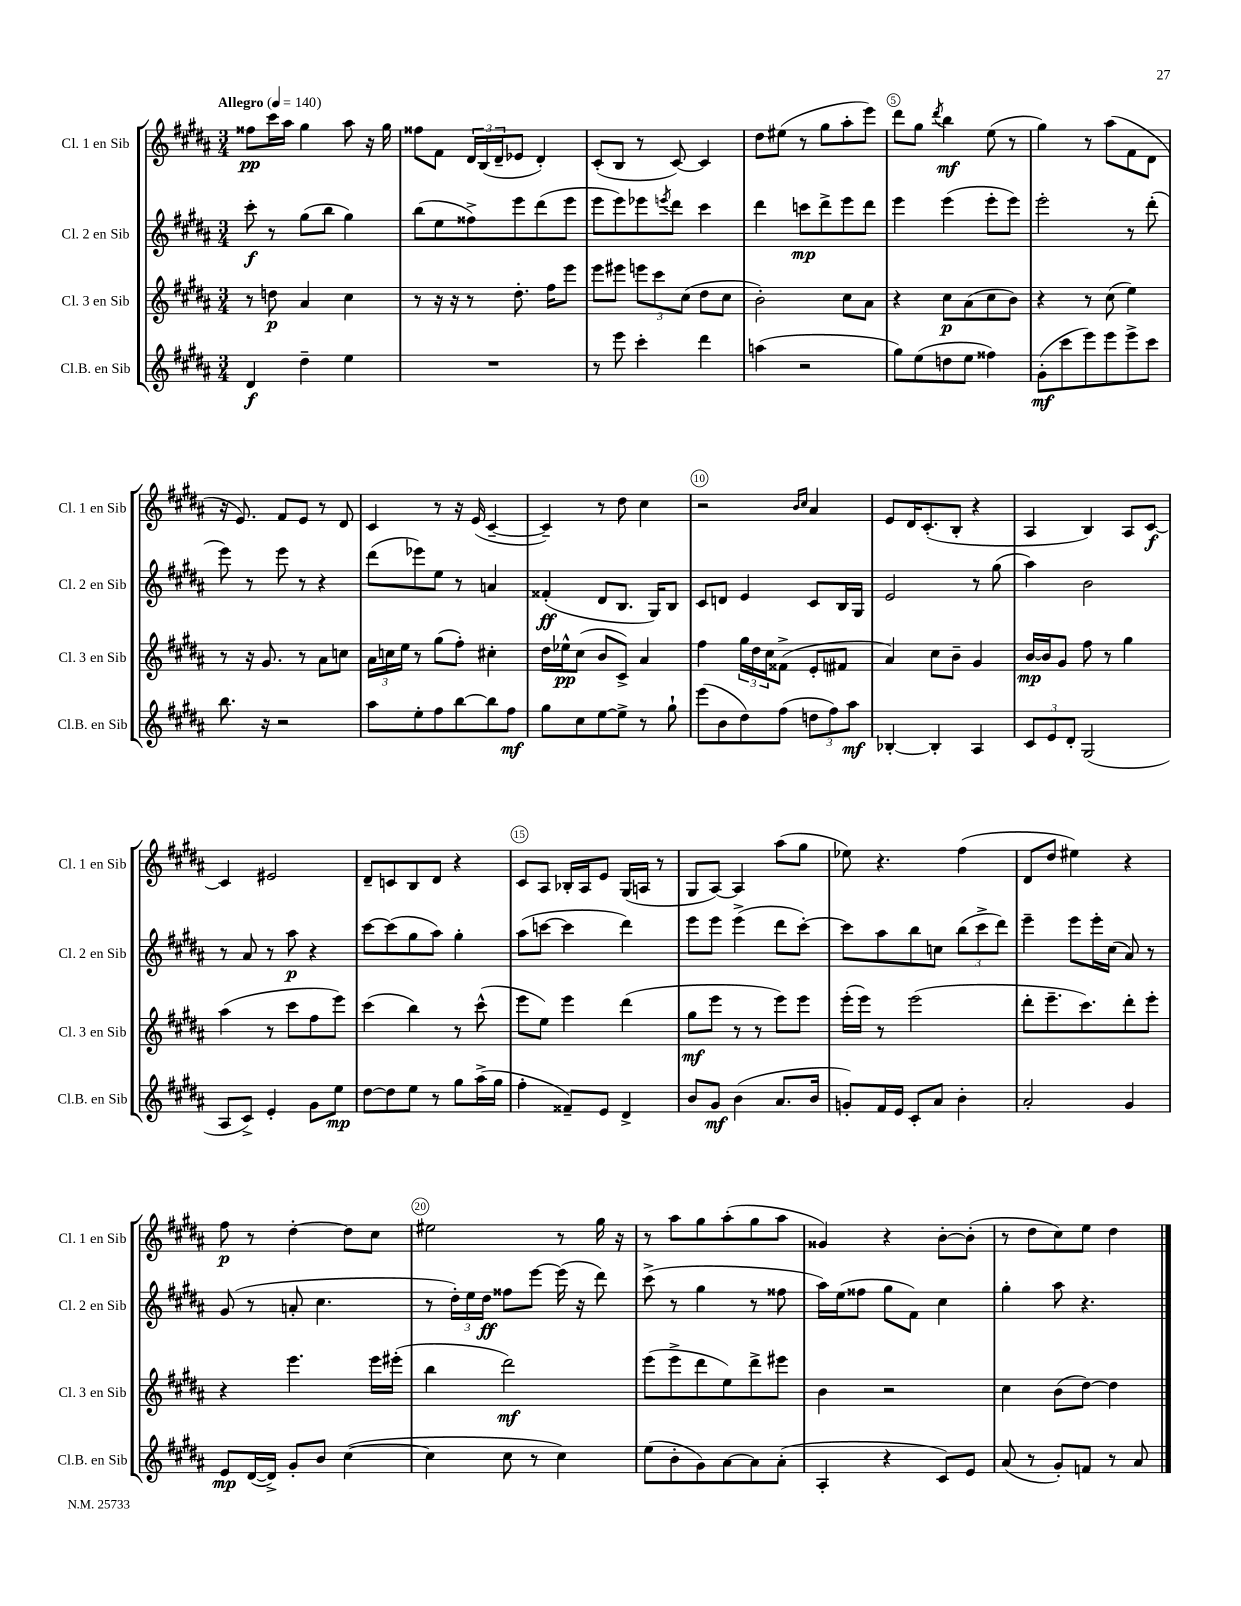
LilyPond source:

<<
\new StaffGroup <<
\new Staff = "s0" \with { instrumentName = "Cl. 1 en Sib" shortInstrumentName = "Cl. 1 en Sib" } {
    \clef treble \key b \major \numericTimeSignature \time 3/4 \tempo "Allegro" 4 = 140
    fisis''8\pp cis'''16 ais''16 gis''4 ais''8 r16 gis''16 |
    fisis''8 fis'8 \tuplet 3/2 { dis'16 b16( dis'16-- } ees'8 dis'4-.) |
    cis'8-.( b8 r8 cis'8~) cis'4 |
    dis''8 eis''8( r8 gis''8 ais''8-. e'''8) |
    dis'''8 gis''8 \acciaccatura { dis'''8 } b''4\mf e''8( r8 |
    gis''4) r8 ais''8( fis'8 dis'8 |
    r16 e'8.) fis'8 e'8 r8 dis'8 |
    cis'4 r8 r16 e'16( cis'4~-- |
    cis'4--) r8 dis''8 cis''4 |
    r2 \grace { b'16 cis''16 } ais'4 |
    e'8 dis'16 cis'8.-.( b8-. r4 |
    ais4 b4) ais8 cis'8~\f |
    cis'4 eis'2 |
    dis'8-- c'8 b8 dis'8 r4 |
    cis'8 ais8 bes16-. ais16 e'8 gis16( a16 r8 |
    gis8 ais8~) ais4 ais''8( gis''8 |
    ees''8) r4. fis''4( |
    dis'8 dis''8 eis''4) r4 |
    fis''8\p r8 dis''4~-. dis''8 cis''8 |
    eis''2 r8 gis''16 r16 |
    r8 ais''8 gis''8 ais''8-.( gis''8 ais''8 |
    gisis'4) r4 b'8~-. b'8-.( |
    r8 dis''8 cis''8) e''8 dis''4 \bar "|." |
}
\new Staff = "s1" \with { instrumentName = "Cl. 2 en Sib" shortInstrumentName = "Cl. 2 en Sib" } {
    \clef treble \key b \major \numericTimeSignature \time 3/4
    cis'''8-.\f r8 gis''8( b''8 gis''4) |
    b''8( e''8 fisis''8->) e'''8 dis'''8( e'''8 |
    e'''8 e'''8) ees'''8 \acciaccatura { e'''8 } dis'''8 cis'''4 |
    dis'''4 c'''8\mp dis'''8-> e'''8 dis'''8 |
    e'''4 e'''4( e'''8-. e'''8) |
    e'''2-. r8 dis'''8-.( |
    e'''8) r8 e'''8 r8 r4 |
    dis'''8( ees'''8) e''8 r8 a'4 |
    fisis'4-.\ff( dis'8 b8. gis16) b8 |
    cis'8 d'8 e'4 cis'8 b16 gis16 |
    e'2 r8 gis''8( |
    ais''4) b'2 |
    r8 ais'8 r8 ais''8\p r4 |
    cis'''8~ cis'''8( gis''8 ais''8) gis''4-. |
    ais''8( c'''8~ c'''4 dis'''4) |
    e'''8 e'''8 e'''4->( dis'''8 cis'''8~-.) |
    cis'''8 ais''8 b''8 c''8 \tuplet 3/2 { b''8( cis'''8-> dis'''8) } |
    e'''4-- e'''8 e'''16-. cis''16( ais'8) r8 |
    gis'8( r8 a'8-. cis''4. |
    r8 \tuplet 3/2 { dis''16-.) e''16 dis''16\ff } fisis''8 e'''8~ e'''16( r16 dis'''8) |
    cis'''8->( r8 gis''4 r8 fisis''8 |
    ais''16) e''16( fisis''8 gis''8 fis'8) cis''4 |
    gis''4-. ais''8 r4. \bar "|." |
}
\new Staff = "s2" \with { instrumentName = "Cl. 3 en Sib" shortInstrumentName = "Cl. 3 en Sib" } {
    \clef treble \key b \major \numericTimeSignature \time 3/4
    r8 d''8\p ais'4 cis''4 |
    r8 r16 r16 r8 dis''8.-. fis''16 e'''8 |
    e'''8 eis'''8 \tuplet 3/2 { e'''8 cis'''8 cis''8( } dis''8 cis''8 |
    b'2-.) cis''8 ais'8 |
    r4 cis''8\p ais'8( cis''8 b'8) |
    r4 r8 cis''8( e''4) |
    r8 r16 gis'8. r8 ais'8 c''8 |
    \tuplet 3/2 { ais'16 c''16 e''16 } r8 gis''8( fis''8-.) cis''4-. |
    dis''16 ees''16-^\pp cis''8( b'8 cis'8->) ais'4 |
    fis''4 \tuplet 3/2 { gis''16 dis''16 cis''16 } fisis'8->( e'8-. fis'8 |
    ais'4) cis''8 b'8-- gis'4 |
    b'16~\mp b'16 gis'8 fis''8 r8 gis''4 |
    ais''4( r8 cis'''8 fis''8 e'''8) |
    cis'''4( b''4) r8 cis'''8-^( |
    e'''8 e''8) e'''4 dis'''4( |
    gis''8\mf e'''8 r8 r8 e'''8) e'''8 |
    e'''16-.( e'''16) r8 e'''2( |
    dis'''8-. e'''8.-- cis'''8.) dis'''8-. e'''8-. |
    r4 e'''4. e'''16 eis'''16-.( |
    b''4 dis'''2\mf) |
    e'''8( e'''8-> dis'''8 e''8) dis'''8-> eis'''8 |
    b'4 r2 |
    cis''4 b'8( dis''8~) dis''4 \bar "|." |
}
\new Staff = "s3" \with { instrumentName = "Cl.B. en Sib" shortInstrumentName = "Cl.B. en Sib" } {
    \clef treble \key b \major \numericTimeSignature \time 3/4
    dis'4\f dis''4-- e''4 |
    R2. |
    r8 e'''8 cis'''4-. dis'''4 |
    a''4( r2 |
    gis''8) e''8( d''8 e''8 fisis''4) |
    gis'8-.\mf( cis'''8 e'''8) e'''8 e'''8-> cis'''8 |
    b''8. r16 r2 |
    ais''8 e''8-. fis''8 b''8~ b''8 fis''8\mf |
    gis''8 cis''8 e''8~ e''8-> r8 gis''8-! |
    e'''8( b'8 dis''8) fis''8( \tuplet 3/2 { d''8 fis''8) ais''8\mf } |
    bes4~-. bes4-. ais4 |
    \tuplet 3/2 { cis'8 e'8 dis'8-. } gis2( |
    ais8 cis'8->) e'4-. gis'8 e''8\mp |
    dis''8~ dis''8 e''8 r8 gis''8 ais''16->( gis''16 |
    fis''4-. fisis'8--) e'8 dis'4-> |
    b'8 gis'8\mf b'4( ais'8. b'16 |
    g'8-.) fis'16 e'16 cis'8-. ais'8 b'4-. |
    ais'2-. gis'4 |
    e'8\mp dis'16~( dis'16->) gis'8-. b'8 cis''4~( |
    cis''4 cis''8 r8 cis''4) |
    e''8( b'8-. gis'8) ais'8~ ais'8 ais'8-.( |
    ais4-. r4 cis'8) e'8 |
    ais'8( r8 gis'8-.) f'8 r8 ais'8 \bar "|." |
}
>>
>>
\layout { \context { \Score \override BarNumber.break-visibility = ##(#f #t #t) barNumberVisibility = #(every-nth-bar-number-visible 5) \override BarNumber.stencil = #(make-stencil-circler 0.1 0.3 ly:text-interface::print) } }
